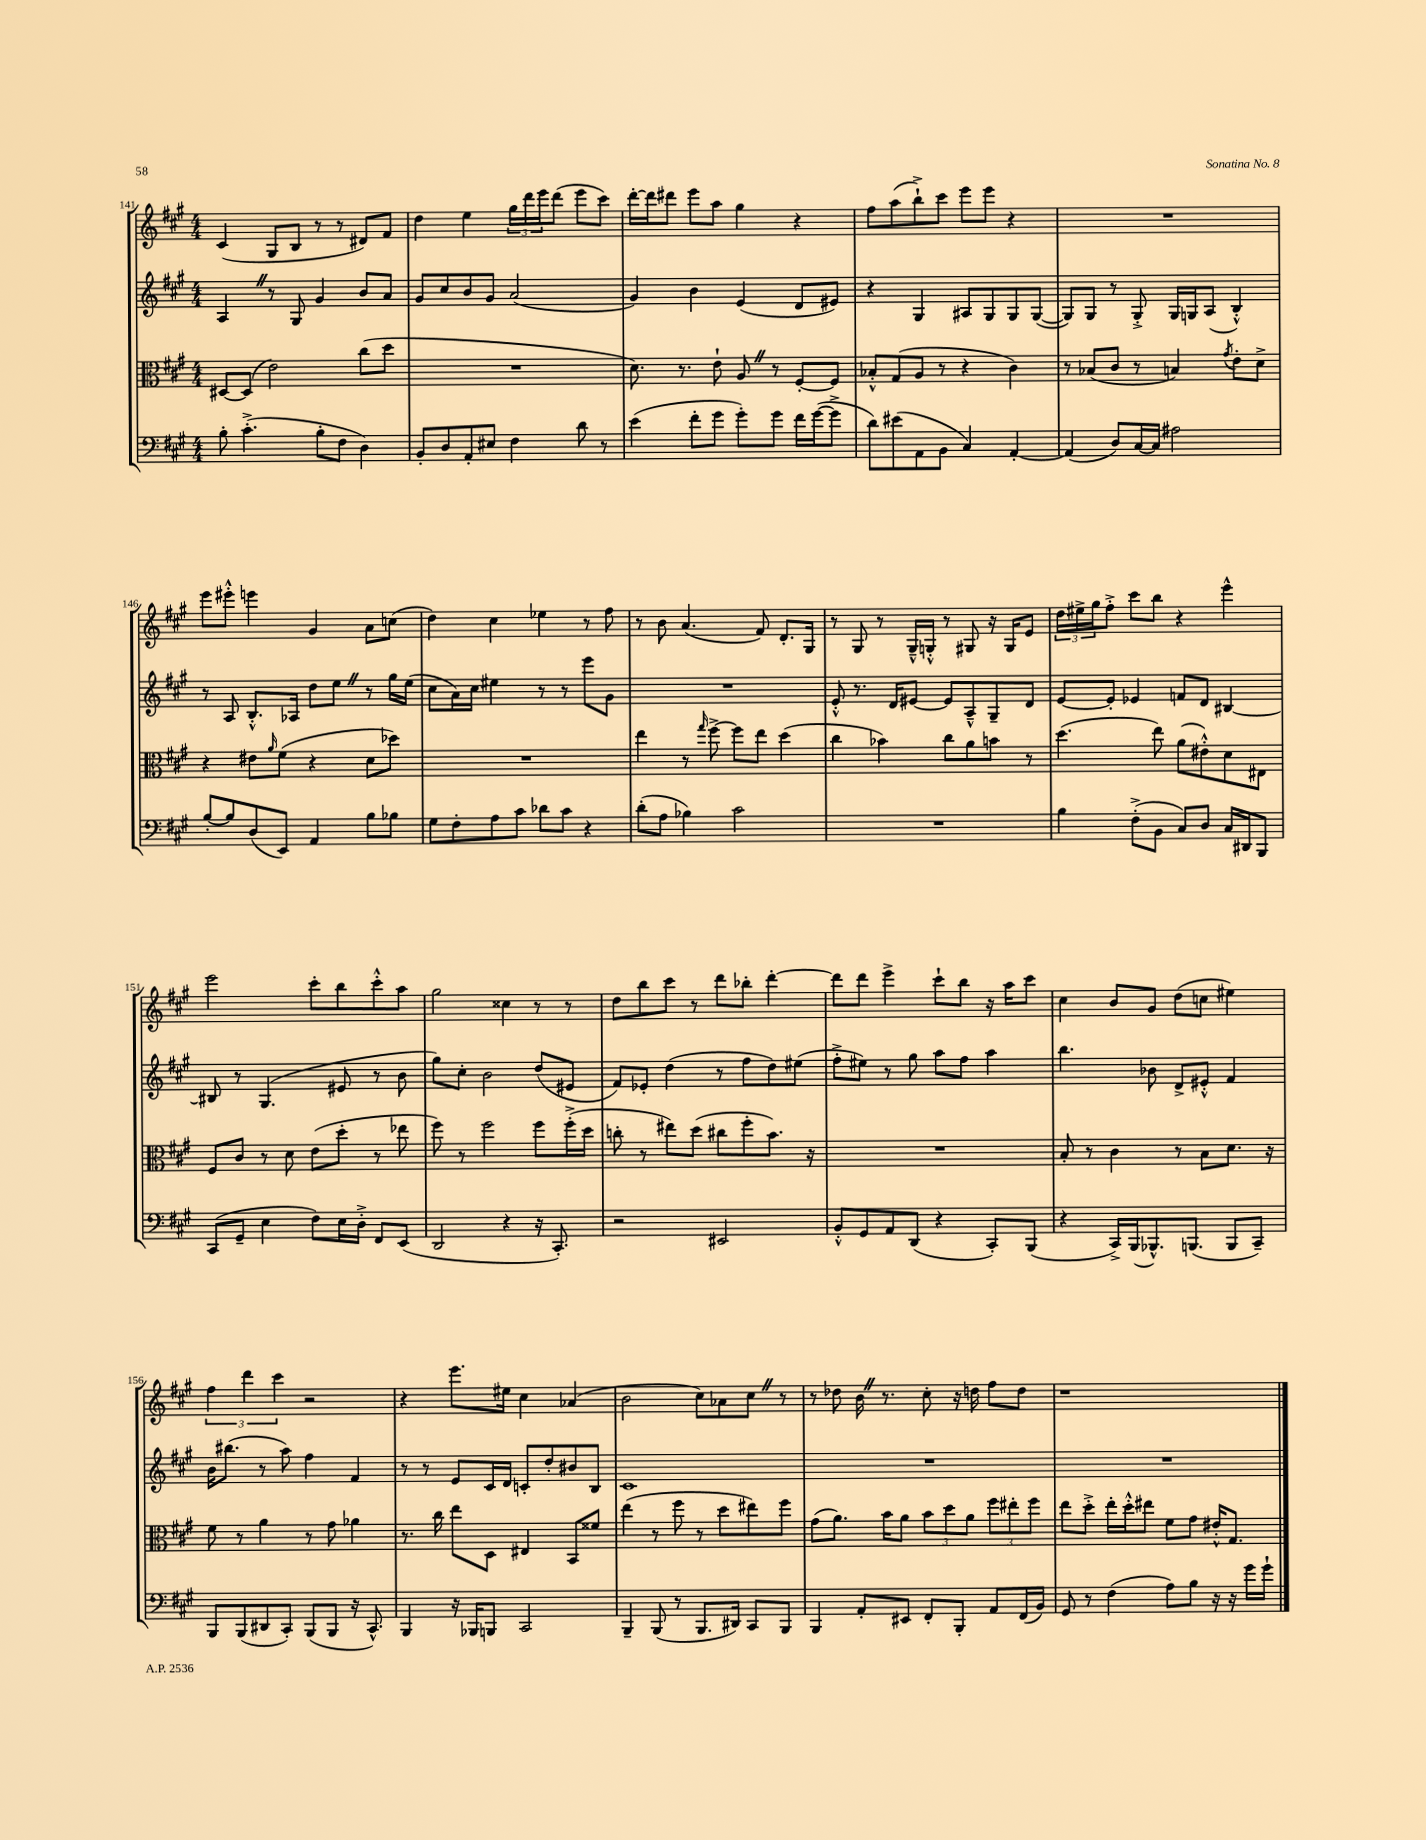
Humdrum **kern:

**kern	**kern	**kern	**kern
*staff4	*staff3	*staff2	*staff1
*clefF4	*clefC3	*clefG2	*clefG2
*k[f#c#g#]	*k[f#c#g#]	*k[f#c#g#]	*k[f#c#g#]
*M4/4	*M4/4	*M4/4	*M4/4
8B'	[8D#	4A	(4c#
(4.c#'^	(8D#]	.	.
.	2e)	8r	8G#
.	.	8G#	8B
8B'	.	4g#	8r
8F#	.	.	8r
4D)	(8cc#	8b	8d#)
.	8dd	8a	8f#
=	=	=	=
8BB'	1r	8g#	4dd
8D	.	8cc#	.
8AA'	.	8b	4ee
8E#	.	8g#	.
4F#	.	(2a	24gg#
.	.	.	24ddd
.	.	.	24eee
.	.	.	(8ddd
8d	.	.	8eee
8r	.	.	8ccc#)
=	=	=	=
(4e	8.d)	4g#)	[16ddd'
.	.	.	16ddd]
.	.	.	8ddd#
.	8.r	.	.
8f#'	.	4b	8eee
8g#	8e`	.	8aa
8g#')	8A	(4e	4gg#
8g#	8r	.	.
16f#	[8F#'	8d	4r
([16g#	.	.	.
8g#^]	8F#]	8e#)	.
=	=	=	=
8d)	8B-'^^	4r	8ff#
(8e#	(8G#	.	(8aa
8AA	8A	4G#	8bb`^)
8BB	8r	.	8ccc#
4C#)	4r	8A#	8eee
.	.	8G#	8eee
[4AA'	4c#)	8G#	4r
.	.	([8G#	.
=	=	=	=
(4AA]	8r	8G#])	1r
.	(8B-	8G#	.
8D)	8c#	8r	.
[16C#	8r	8G#'^	.
16C#]	.	.	.
2A#	4B)	16G#	.
.	.	16G	.
.	.	(8A	.
.	8qg#	.	.
.	8e'	4B'^^)	.
.	8d^	.	.
=	=	=	=
[8B'	4r	8r	8eee
8B]	.	8A	8eee#'^^
(8D	8e#	8.B'^^	4eee
.	16qqa	.	.
8EE)	(8f#	.	.
.	.	16A-	.
4AA	4r	8dd	4g#
.	.	8ee	.
8B	8d	8r	8a
8B-	8dd-)	16gg#	(8cc
.	.	(16ee	.
=	=	=	=
8G#	1r	8cc#	4dd)
8F#'	.	16a)	.
.	.	16cc#	.
8A	.	4ee#	4cc#
8c#	.	.	.
8d-	.	8r	4ee-
8c#	.	8r	.
4r	.	8eee	8r
.	.	8g#	8ff#
=	=	=	=
(8d'	4ee	1r	8r
8A	.	.	8b
4B-)	8r	.	(4.a
.	16qqgg#	.	.
.	[8ff#^	.	.
2c#	8ff#]	.	.
.	8ee	.	8f#)
.	(4dd	.	8.d'
.	.	.	16G#
=	=	=	=
1r	4cc#	8e'^^	8r
.	.	8.r	8G#
.	4b-)	.	8r
.	.	16d	.
.	.	[8e#	16G#~^^
.	.	.	16G'^^
.	8cc#	8e#]	8r
.	8a	8A~^^	8G#
.	8b	8G#~	16r
.	.	.	16G#
.	8r	8d	8e
=	=	=	=
4B	(4.dd	[8e	24dd
.	.	.	24ee#^
.	.	.	24gg#
.	.	8e']	8ff#'^
(8F#'^	.	4e-	8ccc#
8BB	8ee)	.	8bb
8C#)	(8a	8f	4r
8D	8e#'^^)	8d	.
16C#	8d	[4B#	4eee^^
16DD#	.	.	.
8BBB	8E#	.	.
=	=	=	=
(8CC#	8F#	8B#]	2eee
8GG#~	8c#	8r	.
4E	8r	(4.G#	.
.	8d	.	.
8F#)	(8e	.	8ccc#'
16E	8dd'	8e#	8bb
16D'^	.	.	.
8FF#	8r	8r	8ccc#'^^
(8EE	8ee-	8b	8aa
=	=	=	=
2DD	8ff#)	8gg#)	2gg#
.	8r	8cc#'	.
.	2ff#	2b	.
4r	.	.	4cc##
16r	8ff#	(8dd	8r
8.CC#')	.	.	.
.	(16ff#'^	8e#	8r
.	16dd	.	.
=	=	=	=
2r	8cc'	8f#)	8dd
.	8r	8e-'	8bb
.	8ee#)	(4dd	8ccc#
.	(8dd	.	8r
2EE#	8cc#	8r	8ddd
.	8ff#'	8ff#	8bb-'
.	8.b)	8dd)	[4ddd'
.	.	(8ee#	.
.	16r	.	.
=	=	=	=
8BB'^^	1r	8ff#'^	8ddd]
8GG#	.	8ee#)	8ddd
8AA	.	8r	4eee^
(8DD	.	8gg#	.
4r	.	8aa	8ccc#`
.	.	8ff#	8bb
8CC#')	.	4aa	16r
.	.	.	16aa
(8BBB	.	.	8ccc#
=	=	=	=
4r	8B'	4.bb	4cc#
.	8r	.	.
16CC#^)	4c#	.	8b
(16BBB	.	.	.
8.BBB-^^)	.	8b-	8g#
.	8r	8d^	(8dd
(8.BBB	.	.	.
.	8B	8e#'^^	8cc
8BBB	8.d	4f#	4ee#)
8CC#~)	.	.	.
.	16r	.	.
=	=	=	=
8BBB	8f#	16b	6ff#
.	.	(8.bb#	.
(8BBB	8r	.	.
.	.	.	6ddd
8DD#	4a	8r	.
.	.	.	6ccc#
8CC#')	.	8aa)	.
(8BBB	8r	4ff#	2r
8BBB	8g#	.	.
16r	4a-	4f#	.
8.CC#^^)	.	.	.
=	=	=	=
4BBB	8.r	8r	4r
.	.	8r	.
.	16cc#	.	.
16r	8ee	8e	8.eee
16BBB-	.	.	.
8BBB	8D	16c#	.
.	.	16d	16ee#
2CC#	4E#	8c'	4cc#
.	.	8dd'	.
.	8BB	8b#	(4a-
.	8f##	8B	.
=	=	=	=
4BBB~	(4ee	1c#	2b
(8BBB	8r	.	.
8r	8ff#	.	.
8.BBB	8r	.	8cc#)
.	8dd	.	8a-
16DD#)	.	.	.
8CC#	8ee#)	.	8cc#
8BBB	8ff#	.	8r
=	=	=	=
4BBB	(8g#	1r	8r
.	8.a)	.	8dd-
8AA'	.	.	16b
.	16b	.	8.r
8EE#	8a	.	.
8FF#'	12b	.	8cc#'
.	12dd	.	.
8BBB'	.	.	16r
.	12a	.	.
.	.	.	16dd
8AA	12ff#	.	8ff#
.	12ee#'	.	.
(16FF#	.	.	8dd
.	12ff#	.	.
16BB)	.	.	.
=	=	=	=
8GG#	8ee	1r	1r
8r	8dd'^	.	.
(4F#	16ee'	.	.
.	16dd'^^	.	.
.	8ee#	.	.
8A)	8f#	.	.
8B	8g#	.	.
16r	16e#'^^	.	.
16r	8.G#	.	.
16g#	.	.	.
16g#`	.	.	.
==	==	==	==
*-	*-	*-	*-
